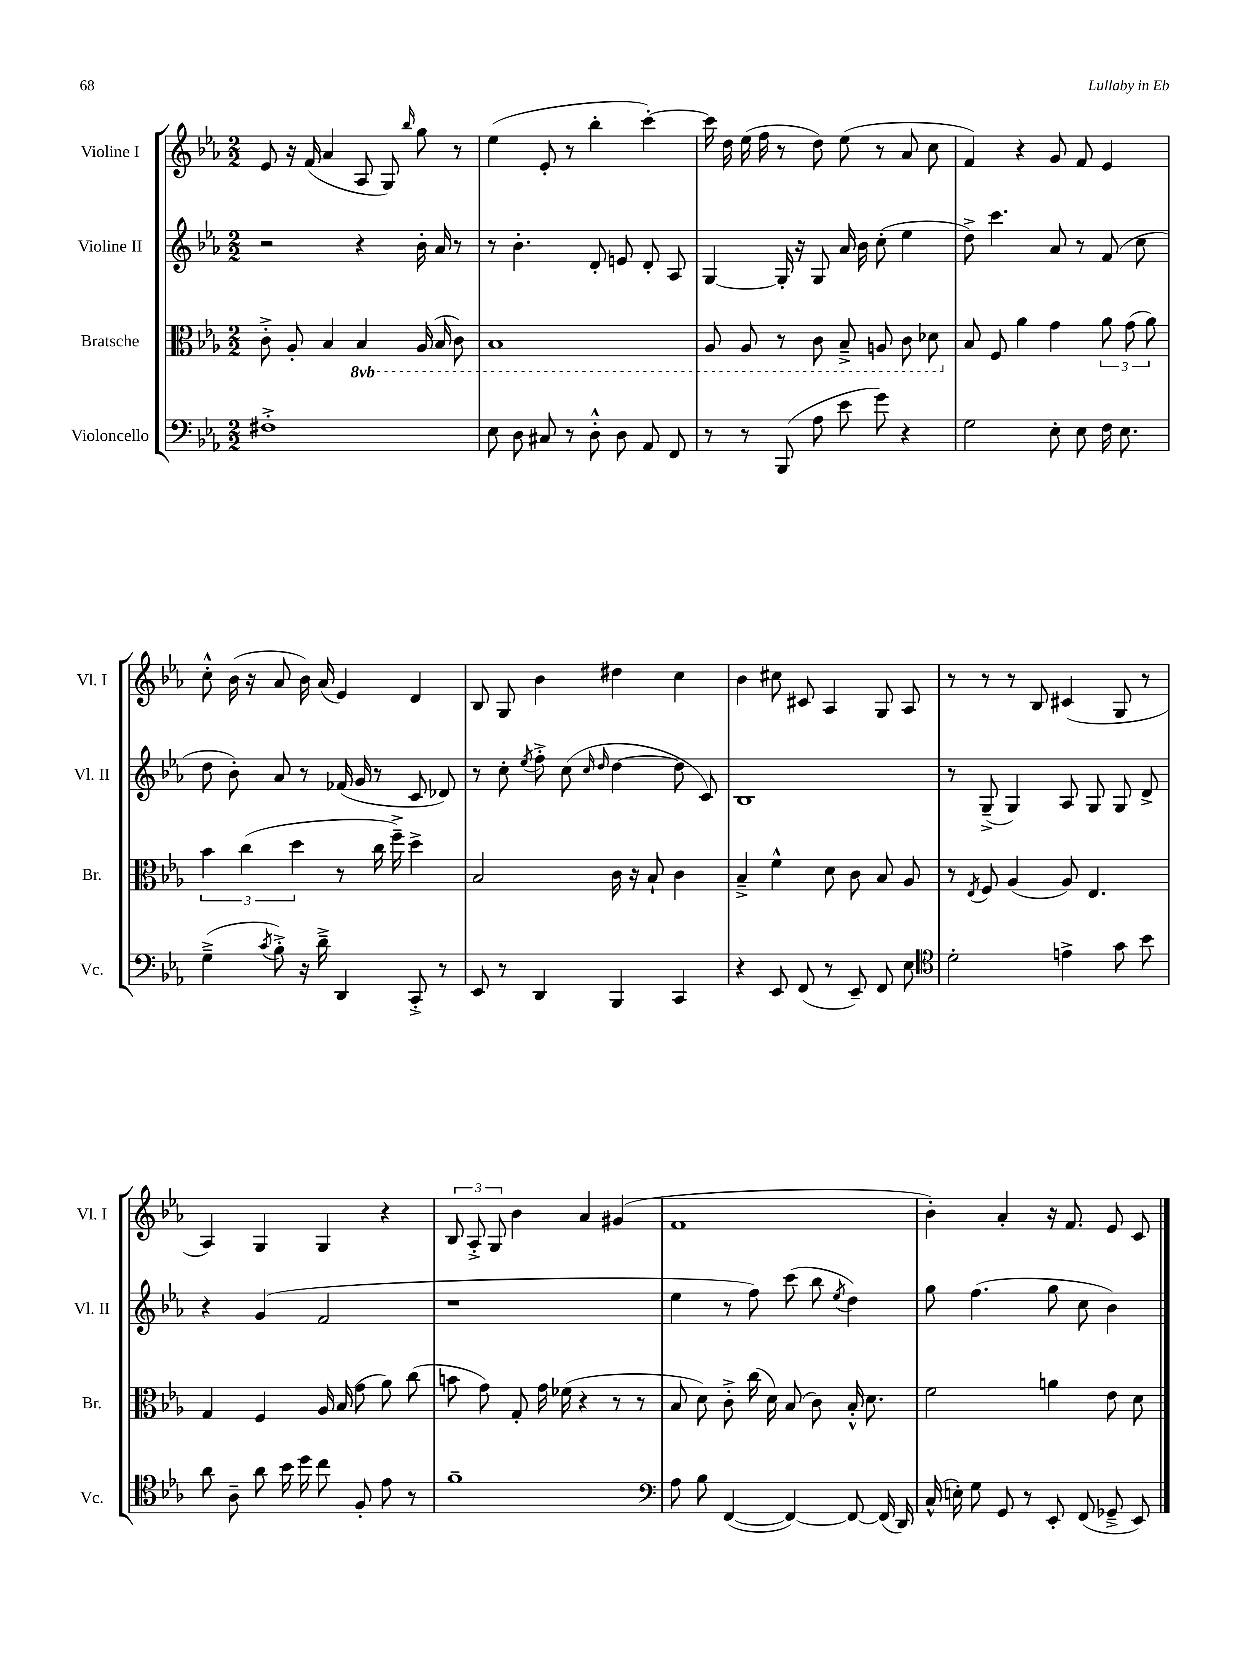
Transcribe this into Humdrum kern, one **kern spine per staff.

**kern	**kern	**kern	**kern
*staff4	*staff3	*staff2	*staff1
*clefF4	*clefC3	*clefG2	*clefG2
*k[b-e-a-]	*k[b-e-a-]	*k[b-e-a-]	*k[b-e-a-]
*M2/2	*M2/2	*M2/2	*M2/2
1F#'^	8c'^	2r	8e-
.	8A-'	.	16r
.	.	.	(16f
.	4B-	.	4a-
.	4BB-	4r	8A-
.	.	.	8G)
.	.	.	16qqbb-
.	(16AA-	16b-'	8gg
.	16BB-	16a-	.
.	8C)	8r	8r
=	=	=	=
8E-	1BB-	8r	(4ee-
8D	.	4.b-'	.
8C#	.	.	8e-'
8r	.	.	8r
8D'^^	.	8d'	4bb-'
8D	.	8e	.
8AA-	.	8d'	[4ccc')
8FF	.	8A-	.
=	=	=	=
8r	8AA-	[4G	16ccc]
.	.	.	16dd
8r	8AA-	.	(16ee-
.	.	.	16ff
(8BBB-	8r	16G']	8r
.	.	16r	.
8A-	8C	8G	8dd)
8e-	8BB-~^	16a-	(8ee-
.	.	16b-	.
8g)	8AA	(8cc'	8r
4r	8C	4ee-	8a-
.	8D-	.	8cc
=	=	=	=
2G	8B-	8dd^)	4f)
.	8F	4.ccc	.
.	4a-	.	4r
8E-'	4g	8a-	8g
8E-	.	8r	8f
16F	12a-	(8f	4e-
8.E-	.	.	.
.	(12g	.	.
.	.	8cc	.
.	12a-)	.	.
=	=	=	=
(4G~^	6b-	8dd	8cc'^^
.	.	8b-')	(16b-
.	(6cc	.	.
.	.	.	16r
8qc	.	.	.
8B-'^)	.	8a-	8a-
.	6dd	.	.
16r	.	8r	16b-)
16d~^	.	.	(16a-
4DD	8r	(16f-	4e-)
.	.	16g	.
.	16cc	8r	.
.	16ff~^)	.	.
8CC'^	4dd^	8c	4d
8r	.	8d-)	.
=	=	=	=
8EE-	2B-	8r	8B-
8r	.	8cc'	8G
.	.	8qee-	.
4DD	.	8ff'^	4b-
.	.	(8cc	.
.	.	16qqcc	.
.	.	16qqdd	.
4BBB-	16c	[4dd	4dd#
.	16r	.	.
.	8B-`	.	.
4CC	4c	8dd]	4cc
.	.	8c)	.
=	=	=	=
4r	4B-~^	1B-	4b-
8EE-	4f^^	.	8cc#
(8FF	.	.	8c#
8r	8d	.	4A-
8EE-~)	8c	.	.
8FF	8B-	.	8G
8E-	8A-	.	8A-
=	=	=	=
*clefC4	*	*	*
2d'	8r	8r	8r
.	8qE-	.	.
.	8F	(8G~^	8r
.	(4A-	4G)	8r
.	.	.	8B-
4e^	8A-)	8A-	(4c#
.	4.E-	8G	.
8g	.	8G	8G
8b-	.	8d^	8r
=	=	=	=
8a-	4G	4r	4A-)
8A-~	.	.	.
8a-	4F	(4g	4G
16b-	.	.	.
16dd	.	.	.
8cc	16A-	2f	4G
.	(16B-	.	.
8F'	8g	.	.
8e-	8a-)	.	4r
8r	(8cc	.	.
=	=	=	=
1f~	8b	1r	12B-
.	.	.	12A-'^
.	8g)	.	.
.	.	.	12G
.	8G'	.	4b-
.	16g	.	.
.	(16f-	.	.
.	4r	.	4a-
.	8r	.	(4g#
.	8r	.	.
=	=	=	=
*clefF4	*	*	*
8A-	8B-	4ee-	1f
8B-	8d)	.	.
([4FF	8c'^	8r	.
.	(16cc	8ff)	.
.	16d)	.	.
4FF_)	(8B-	(8ccc	.
.	8c)	8bb-	.
.	.	8qee-	.
8FF_	16B-'^^	4dd)	.
.	8.d	.	.
(16FF]	.	.	.
16DD)	.	.	.
=	=	=	=
(16C^^	2f	8gg	4b-')
16E')	.	.	.
8G	.	(4.ff	.
8GG	.	.	4a-'
8r	.	.	.
8EE-'	4a	8gg	16r
.	.	.	8.f
(8FF	.	8cc	.
8GG-~^	8e-	4b-)	8e-
8EE-)	8d	.	8c
==	==	==	==
*-	*-	*-	*-
